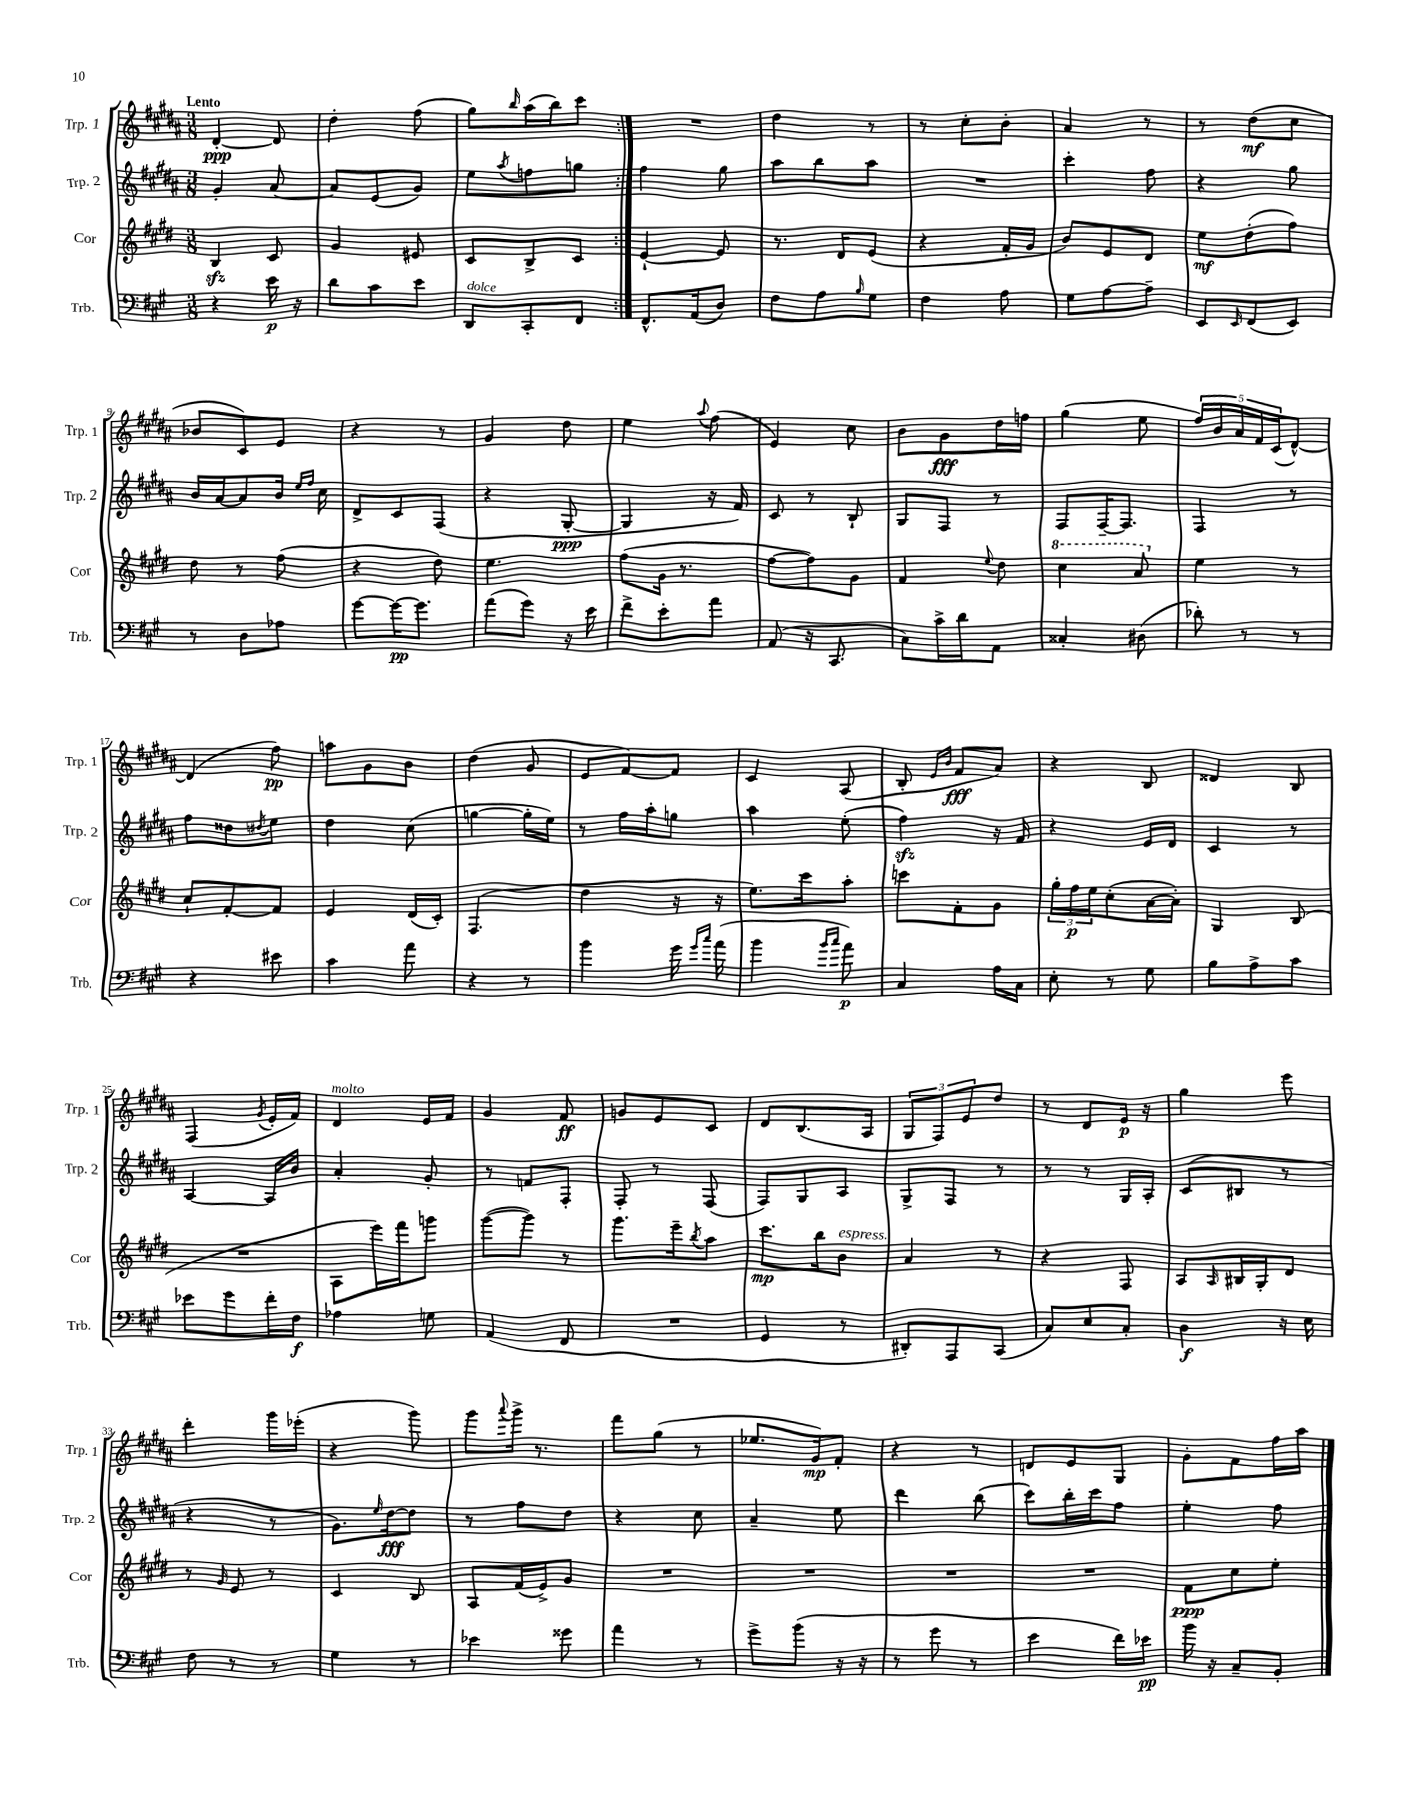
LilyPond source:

<<
\new StaffGroup <<
\new Staff = "s0" \with { instrumentName = "Trp. 1" shortInstrumentName = "Trp. 1" } {
    \clef treble \key b \major \numericTimeSignature \time 3/8 \tempo "Lento"
    \repeat volta 2 { dis'4~-.\ppp dis'8 |
    dis''4-. fis''8( |
    gis''8) \grace { b''16 } ais''16( b''16) cis'''8 | }
    R4. |
    dis''4 r8 |
    r8 cis''8-. b'8-. |
    ais'4 r8 |
    r8 dis''8\mf( cis''8 |
    bes'8 cis'8) e'8 |
    r4 r8 |
    gis'4 dis''8 |
    e''4 \appoggiatura { ais''8 } fis''8( |
    e'4) cis''8 |
    b'8 gis'8\fff dis''16 f''16 |
    gis''4( e''8 |
    \tuplet 5/4 { fis''16) b'16 ais'16 fis'16 cis'16( } dis'8~-^) |
    dis'4( fis''8\pp) |
    a''8 gis'8 b'8 |
    dis''4( gis'8 |
    e'8 fis'8~) fis'8 |
    cis'4 ais8( |
    b8-. \grace { e'16 b'16 } fis'8\fff ais'8) |
    r4 b8 |
    disis'4 b8 |
    fis4( \acciaccatura { gis'8 } e'16-. fis'16) |
    dis'4^\markup { \italic "molto" } e'16 fis'16 |
    gis'4 fis'8\ff |
    g'8 e'8 cis'8 |
    dis'8 b8.( ais16 |
    \tuplet 3/2 { gis8 fis8) e'8 } dis''8 |
    r8 dis'8 e'16\p r16 |
    gis''4 e'''8 |
    dis'''4-. gis'''16 ees'''16-.( |
    r4 gis'''8) |
    gis'''8 \appoggiatura { ais'''8 } gis'''16-> r8. |
    fis'''8 gis''8( r8 |
    ees''8. gis'16\mp) fis'8-. |
    r4 r8 |
    d'8 e'8 gis8 |
    gis'8-. fis'8 fis''16 ais''16 \bar "|." |
}
\new Staff = "s1" \with { instrumentName = "Trp. 2" shortInstrumentName = "Trp. 2" } {
    \clef treble \key b \major \numericTimeSignature \time 3/8
    \repeat volta 2 { gis'4-. ais'8~ |
    ais'8 e'8( gis'8) |
    e''8 \acciaccatura { ais''8 } f''8 g''8 | }
    fis''4 gis''8 |
    ais''8 b''8 ais''8 |
    R4. |
    cis'''4-. fis''8 |
    r4 gis''8 |
    b'16 ais'16~ ais'8 b'16 \grace { e''16 fis''16 } cis''16 |
    dis'8-> cis'8 fis8( |
    r4 gis8~-.\ppp |
    gis4 r16 fis'16) |
    cis'8 r8 b8-! |
    gis8 fis8 r8 |
    fis8 fis16~-- fis8. |
    fis4 r8 |
    fis''8 disis''8 \acciaccatura { dis''8 } e''8 |
    dis''4 cis''8( |
    g''4~ g''16-. e''16) |
    r8 fis''16 ais''16-. g''8 |
    ais''4 e''8-.( |
    fis''4\sfz) r16 fis'16 |
    r4 e'16 dis'16 |
    cis'4 r8 |
    ais4~ ais16 b'16 |
    ais'4-. gis'8-. |
    r8 f'8 fis8-. |
    fis8-. r8 fis8( |
    fis8) gis8 ais8 |
    gis8-> fis8 r8 |
    r8 r8 gis16 ais16-. |
    cis'8( bis8 r8 |
    r4 r8 |
    gis'8.) \grace { e''16 } dis''16~\fff dis''8 |
    r8 fis''8 dis''8 |
    r4 cis''8 |
    ais'4-- e''8 |
    dis'''4 b''8( |
    cis'''8) b''16-. cis'''16 fis''8 |
    e''4-. fis''8 \bar "|." |
}
\new Staff = "s2" \with { instrumentName = "Cor" shortInstrumentName = "Cor" } {
    \clef treble \key e \major \numericTimeSignature \time 3/8
    \repeat volta 2 { b4\sfz cis'8 |
    gis'4 eis'8 |
    cis'8 b8-> cis'8 | }
    e'4~-! e'8 |
    r8. dis'16 e'8( |
    r4 fis'16-. gis'16 |
    b'8) e'8 dis'8 |
    e''8\mf dis''8-.( fis''8) |
    dis''8 r8 fis''8( |
    r4 dis''8) |
    e''4. |
    fis''8( gis'16 r8. |
    fis''8~ fis''8) gis'8 |
    fis'4 \appoggiatura { e''8 } dis''8 |
    \ottava #1 cis'''4 a''8 \ottava #0 |
    e''4 r8 |
    cis''8-! fis'8~-. fis'8 |
    e'4 dis'16( cis'16-.) |
    fis4.( |
    dis''4 r16 r16 |
    e''8.) cis'''16 a''8-. |
    c'''8 fis'8-. gis'8 |
    \tuplet 3/2 { gis''16-. fis''16\p e''16 } cis''8-.( a'16~ a'16-.) |
    gis4 b8( |
    R4. |
    a8 e'''16) fis'''16 g'''8 |
    gis'''8~( gis'''8) r8 |
    gis'''8. e'''16-- \acciaccatura { b''8 } a''8 |
    cis'''8.\mp b''16 b'8^\markup { \italic "espress." } |
    a'4 r8 |
    r4 fis8 |
    a8 \grace { a16 } bis16 gis16-. dis'8 |
    r8 \grace { gis'16 } e'8 r8 |
    cis'4 b8 |
    a8 fis'16( e'16->) gis'8 |
    R4. |
    R4. |
    R4. |
    R4. |
    fis'8\ppp cis''8 e''8-. \bar "|." |
}
\new Staff = "s3" \with { instrumentName = "Trb." shortInstrumentName = "Trb." } {
    \clef bass \key a \major \numericTimeSignature \time 3/8
    \repeat volta 2 { r4 e'16\p r16 |
    d'8 cis'8 e'8 |
    d,8^\markup { \italic "dolce" } cis,8-. fis,8 | }
    fis,8.-^ a,16( d8) |
    fis8 a8 \grace { b16 } gis8 |
    fis4 a8 |
    gis8 a8~ a8-- |
    e,8 \grace { e,16 } fis,8( e,8) |
    r8 d8 aes8 |
    gis'8~ gis'16~\pp gis'8. |
    a'8( gis'8) r16 e'16 |
    fis'8-> e'8-. a'8 |
    a,8( r16 cis,8. |
    cis8) cis'16-> d'16 a,8 |
    cisis4-. dis8( |
    des'8-.) r8 r8 |
    r4 eis'8 |
    cis'4 a'8 |
    r4 r8 |
    b'4 gis'16 \grace { gis'16 cis''16 } a'16( |
    b'4 \grace { b'16 cis''16 } a'8\p) |
    cis4 a16 cis16 |
    e8-. r8 gis8 |
    b8 a8-> cis'8 |
    ees'8 gis'8 fis'16-. fis16\f |
    aes4 g8 |
    a,4( fis,8 |
    R4. |
    gis,4 r8 |
    dis,8-.) a,,8 cis,8( |
    cis8) e8 cis8-. |
    d4\f r16 e16 |
    fis8 r8 r8 |
    gis4 r8 |
    ees'4 gisis'8 |
    a'4 r8 |
    gis'8-> b'8( r16 r16 |
    r8 gis'8 r8 |
    e'4 fis'16) ees'16\pp |
    b'16 r16 cis8-- b,8-. \bar "|." |
}
>>
>>
